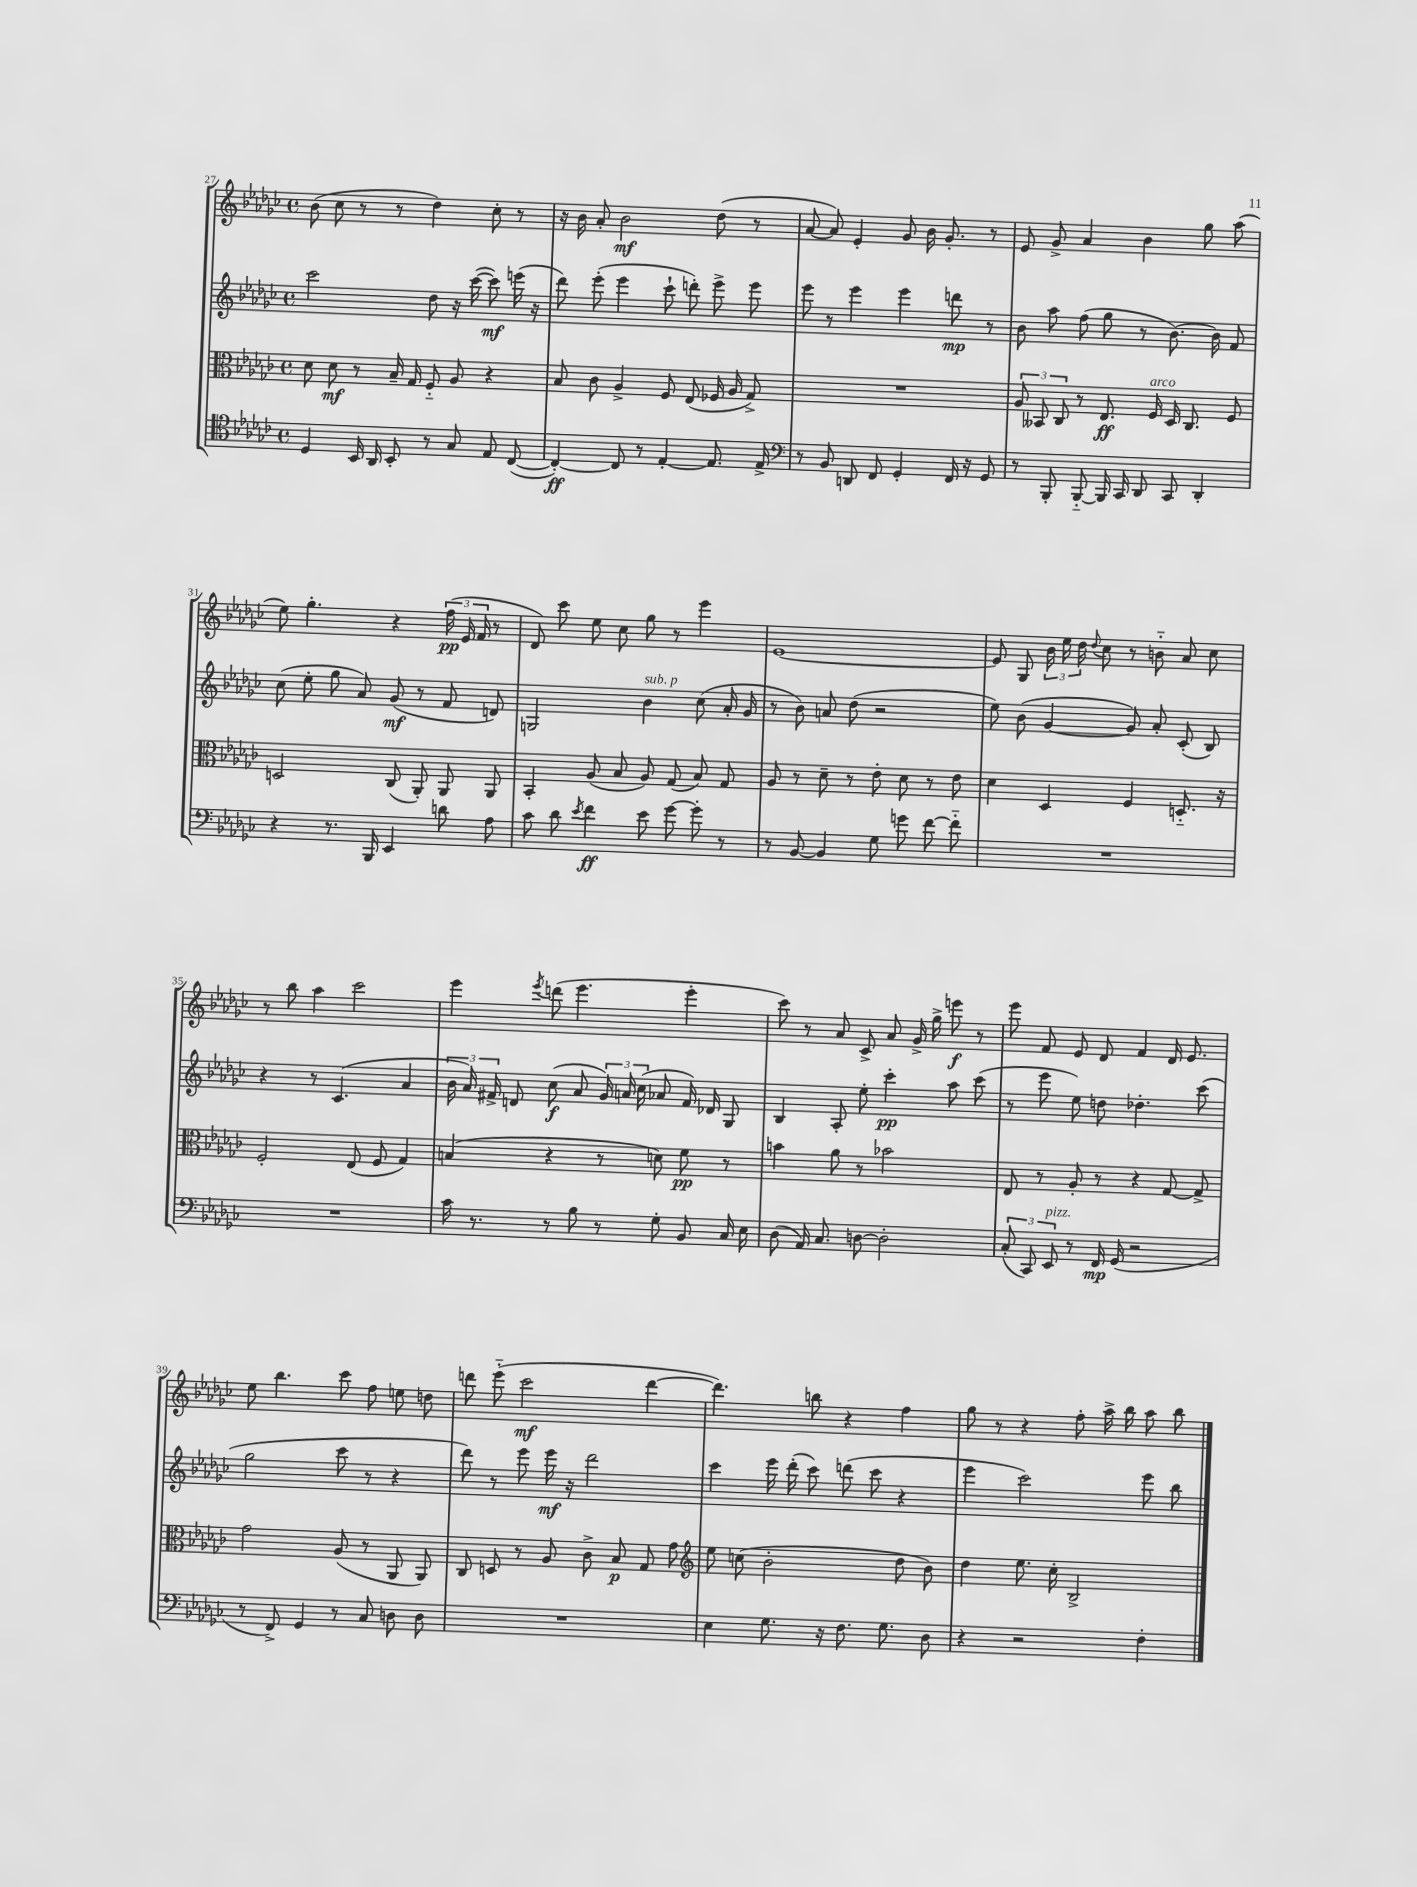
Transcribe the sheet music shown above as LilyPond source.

<<
\new StaffGroup <<
\new Staff = "s0" {
    \clef treble \key ges \major \defaultTimeSignature \time 4/4
    \autoBeamOff bes'8( ces''8 r8 r8 des''4) ces''8-. r8 |
    r16 bes'16 aes'8-. bes'2\mf des''8( r8 |
    aes'8~ aes'8) ees'4-. ges'8 bes'16 ges'8.-. r8 |
    ees'8 ges'8-> aes'4 bes'4 ges''8 aes''8( |
    ees''8) ges''4.-. r4 \tuplet 3/2 { f''16\pp( ees'16 f'16 } r8 |
    des'8) ces'''8 ees''8 ces''8 ges''8 r8 ees'''4 |
    ees'1~ |
    ees'8 ges8 \tuplet 3/2 { bes'16 ees''16 des''16 } \appoggiatura { des''8 } ces''8 r8 b'8-_ aes'8 ces''8 |
    r8 bes''8 aes''4 ces'''2 |
    ees'''4 \acciaccatura { ees'''8 } d'''8( ees'''4. ees'''4-. |
    ces'''8) r8 aes'8 ces'8-> aes'8 ges'16-> ges''16-> e'''8\f r8 |
    ees'''8 f'8 ees'8 des'8 f'4 des'16 ees'8. |
    ees''8 bes''4. ces'''8 f''8 e''8 d''8 |
    d'''8 ees'''8-_( ces'''2\mf d'''4~ |
    d'''4.) b''8 r4 f''4 |
    ges''8 r8 r4 f''8-. aes''16-> bes''16 aes''8 bes''8 \bar "|." |
}
\new Staff = "s1" {
    \clef treble \key ges \major \defaultTimeSignature \time 4/4
    \autoBeamOff ces'''2 des''8 r16 ces'''16~( ces'''8\mf) e'''16( r16 |
    des'''8) ees'''8-.( ees'''4 ces'''8-! d'''8-.) ees'''8-> ees'''8 |
    ees'''8 r8 ees'''4 ees'''4 d'''8\mp r8 |
    bes'8 aes''8 f''8( ges''8 r8 bes'8.~) bes'16 f'8 |
    ces''8( ees''8-. ges''8 aes'8) ges'8\mf( r8 f'8 d'8) |
    g2 bes'4^\markup { \italic "sub. p" } ces''8( aes'16-. ges'16 |
    r8 bes'8) a'8 des''8( r2 |
    ees''8) bes'8( ges'4~ ges'8) aes'8-. ces'8-.( bes8) |
    r4 r8 ces'4.( aes'4 |
    \tuplet 3/2 { bes'16 aes'16) fis'16-> } d'8 ces''8\f( aes'8 \tuplet 3/2 { ges'16) a'16 ces''16( } aes'8 fis'16) des'16 ges8 |
    bes4 aes8-. ees''8-. ces'''4-.\pp aes''8 ces'''8( |
    r8 ees'''8 ees''8) d''8 des''4.-. ces'''8( |
    ges''2 ces'''8 r8 r4 |
    des'''8) r8 ees'''8 ees'''16\mf r16 des'''2 |
    ces'''4 ees'''16 des'''16-.( ces'''8) d'''8( ces'''8 r4 |
    ees'''4 ces'''2) ees'''8 bes''8 \bar "|." |
}
\new Staff = "s2" {
    \clef alto \key ges \major \defaultTimeSignature \time 4/4
    \autoBeamOff des'8 des'8\mf r8 bes16-- ges16 f8-_ aes8 r4 |
    bes8 ces'8 aes4-> f8 ees8( fes16 aes16 ges8->) |
    R1 |
    \tuplet 3/2 { aes8 beses,8 ces8 } r8 ees8.\ff f16^\markup { \italic "arco" } des16 ces8. f8 |
    d2 ces8( aes,8-.) aes,8 aes,8 |
    bes,4-. aes8( bes8 aes8) ges8( bes8) ges8 |
    aes8 r8 des'8-- r8 ees'8-. des'8 r8 ees'8 |
    des'4 des4 f4 d8.-_ r16 |
    f2-. ees8( f8 ges4) |
    b4( r4 r8 d'8) f'8\pp r8 |
    b'4 aes'8 r8 bes'2 |
    ees8 r8 aes8-. r8 r4 ges8~ ges8-> |
    ges'2 aes8( r8 aes,8 aes,8) |
    ces8 d8 r8 aes8 ces'8-> bes8\p ges8 ges'8 |
    \clef treble ees''8 c''8( bes'2-. des''8 bes'8) |
    des''4 ees''8. ces''16-. bes2-> \bar "|." |
}
\new Staff = "s3" {
    \clef tenor \key ges \major \defaultTimeSignature \time 4/4
    \autoBeamOff des4 bes,16 aes,16 bes,8-. r8 ges8 ees8 ces8~( |
    ces4~-.\ff) ces8 r8 ees4~-. ees8. ees16-> |
    \clef bass r8 bes,8 d,8 f,8 ges,4-. f,16 r16 ges,8 |
    r8 bes,,8-. bes,,8~-_ bes,,16 ces,16 des,8 ces,8 des,4-. |
    r4 r8. bes,,16 ees,4 d'8 aes8 |
    ces'8 des'8 \acciaccatura { ees'8 } f'4\ff ees'8 ges'8~ ges'8-. r8 |
    r8 bes,8~ bes,4 ges8 g'8 f'8~ f'8-_ |
    R1 |
    R1 |
    ces'16 r8. r8 bes8 r8 ges8-. bes,8 ces16 ees16 |
    des8( aes,16) ces8. d8~ d2-. |
    \tuplet 3/2 { ces8-.( ces,8) ees,8^\markup { \italic "pizz." } } r8 f,16\mp ges,16( r2 |
    r8 f,8->) ges,4 r8 ces8 d8 d8 |
    R1 |
    ees4 ges8. r16 f8. ges8. des8 |
    r4 r2 f4-. \bar "|." |
}
>>
>>
\layout { \context { \Score currentBarNumber = #27 } }
